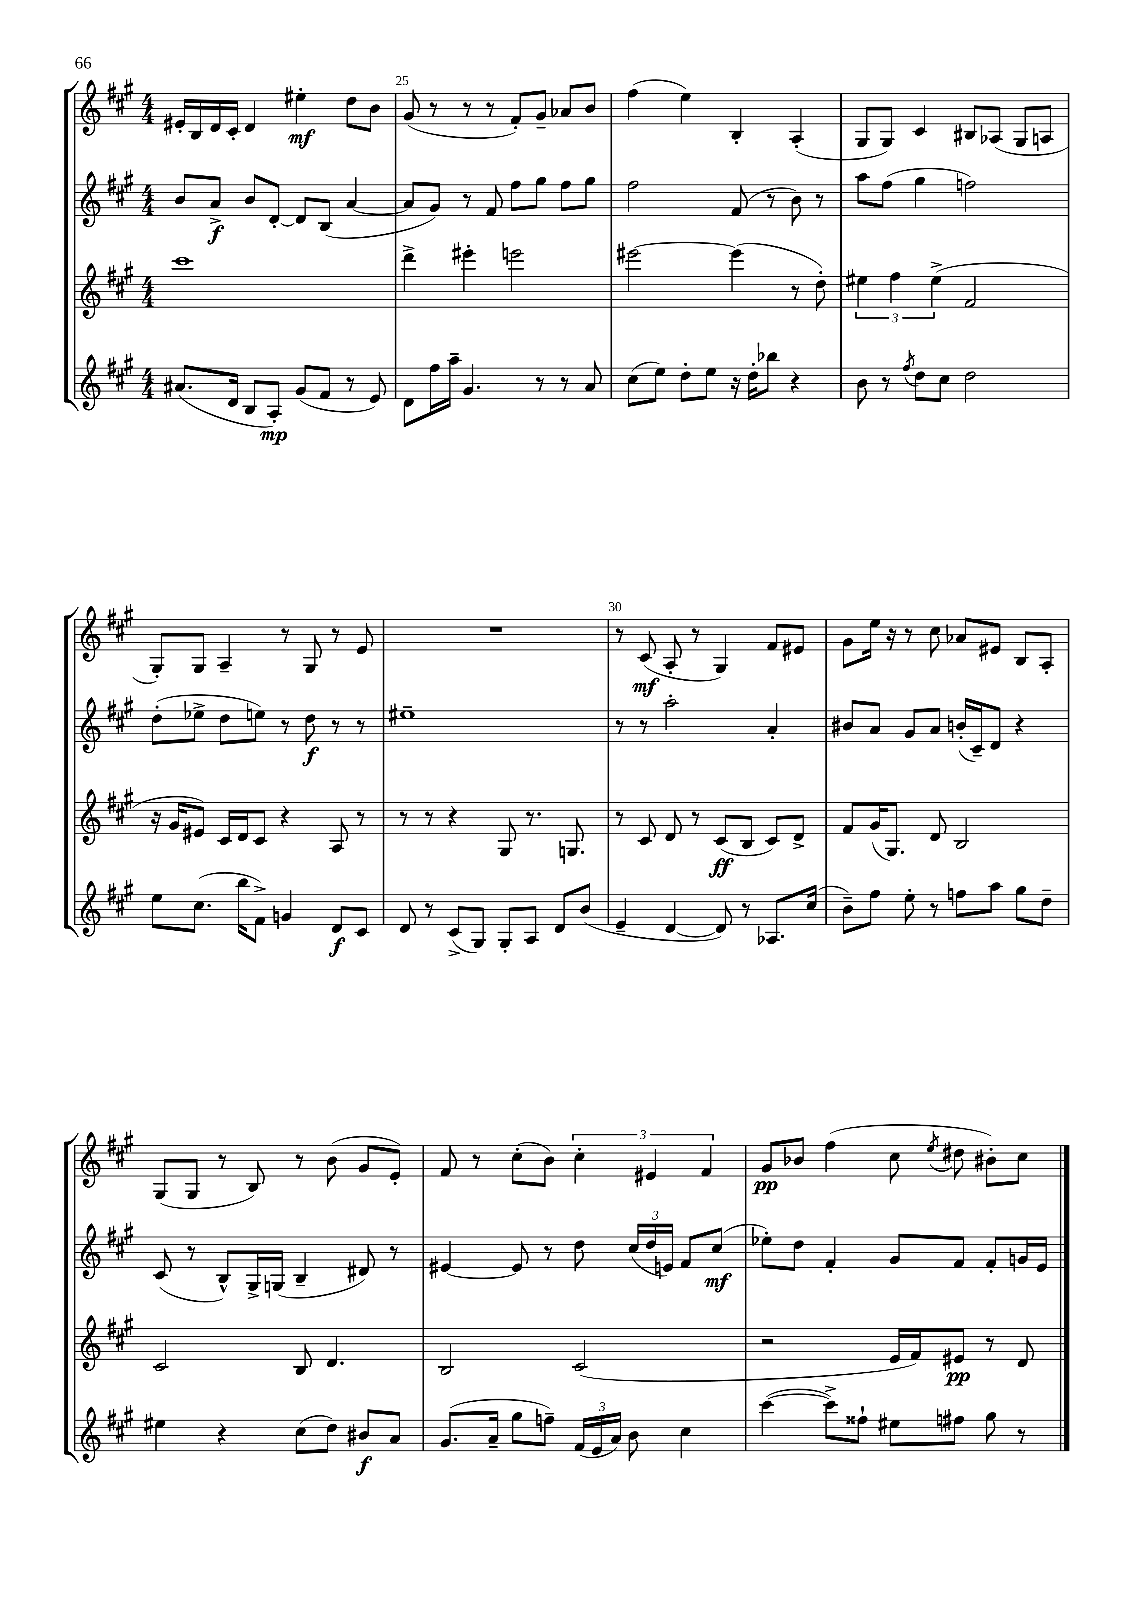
<<
\new StaffGroup <<
\new Staff = "s0" {
    \clef treble \key a \major \numericTimeSignature \time 4/4
    \autoBeamOff eis'16[-. b16 d'16 cis'16]-. d'4 eis''4-.\mf d''8[ b'8] |
    gis'8( r8 r8 r8 fis'8[-.) gis'8]-- aes'8[ b'8] |
    fis''4( e''4) b4-. a4-.( |
    gis8[ gis8]) cis'4 bis8[ aes8]( gis8[ a8] |
    gis8[-.) gis8] a4-- r8 gis8 r8 e'8 |
    R1 |
    r8 cis'8\mf( a8-. r8 gis4) fis'8[ eis'8] |
    gis'8[ e''16] r16 r8 cis''8 aes'8[ eis'8] b8[ a8]-. |
    gis8[( gis8] r8 b8) r8 b'8( gis'8[ e'8]-.) |
    fis'8 r8 cis''8[-.( b'8]) \tuplet 3/2 { cis''4-. eis'4 fis'4 } |
    gis'8[\pp bes'8] fis''4( cis''8 \acciaccatura { e''8 } dis''8 bis'8[-.) cis''8] \bar "|." |
}
\new Staff = "s1" {
    \clef treble \key a \major \numericTimeSignature \time 4/4
    \autoBeamOff b'8[ a'8]->\f b'8[ d'8]~-. d'8[ b8]( a'4~ |
    a'8[ gis'8]) r8 fis'8 fis''8[ gis''8] fis''8[ gis''8] |
    fis''2 fis'8( r8 b'8) r8 |
    a''8[ fis''8]( gis''4 f''2) |
    d''8[-.( ees''8]-> d''8[ e''8]) r8 d''8\f r8 r8 |
    eis''1-- |
    r8 r8 a''2-. a'4-. |
    bis'8[ a'8] gis'8[ a'8] b'16[-.( cis'16--) d'8] r4 |
    cis'8( r8 b8[-^) gis16-> g16]( b4-- dis'8) r8 |
    eis'4~ eis'8 r8 d''8 \tuplet 3/2 { cis''16[( d''16 e'16]) } fis'8[ cis''8]\mf( |
    ees''8[-.) d''8] fis'4-. gis'8[ fis'8] fis'8[-. g'16 e'16] \bar "|." |
}
\new Staff = "s2" {
    \clef treble \key a \major \numericTimeSignature \time 4/4
    \autoBeamOff cis'''1 |
    d'''4-> eis'''4-. e'''2 |
    eis'''2~ eis'''4( r8 d''8-.) |
    \tuplet 3/2 { eis''4 fis''4 eis''4->( } fis'2 |
    r16 gis'16[ eis'8]) cis'16[ d'16 cis'8] r4 a8 r8 |
    r8 r8 r4 gis8 r8. g8. |
    r8 cis'8 d'8 r8 cis'8[\ff( b8] cis'8[) d'8]-> |
    fis'8[ gis'16( gis8.]) d'8 b2 |
    cis'2 b8 d'4. |
    b2 cis'2( |
    r2 e'16[ fis'16) eis'8]\pp r8 d'8 \bar "|." |
}
\new Staff = "s3" {
    \clef treble \key a \major \numericTimeSignature \time 4/4
    \autoBeamOff ais'8.[( d'16] b8[ a8]-.\mp) gis'8[( fis'8] r8 e'8) |
    d'8[ fis''16 a''16]-- gis'4. r8 r8 a'8 |
    cis''8[( e''8]) d''8[-. e''8] r16 d''16[-. bes''8] r4 |
    b'8 r8 \acciaccatura { fis''8 } d''8[ cis''8] d''2 |
    e''8[ cis''8.]( b''16[ fis'8]->) g'4 d'8[\f cis'8] |
    d'8 r8 cis'8[->( gis8]) gis8[-. a8] d'8[ b'8]( |
    e'4-- d'4~ d'8) r8 aes8.[ cis''16]( |
    b'8[--) fis''8] e''8-. r8 f''8[ a''8] gis''8[ d''8]-- |
    eis''4 r4 cis''8[( d''8]) bis'8[\f a'8] |
    gis'8.[( a'16]-- gis''8[ f''8]--) \tuplet 3/2 { fis'16[( e'16 a'16]) } b'8 cis''4 |
    cis'''4~( cis'''8[->) fisis''8]-! eis''8[ fis''8] gis''8 r8 \bar "|." |
}
>>
>>
\layout { \context { \Score currentBarNumber = #24 \override BarNumber.break-visibility = ##(#f #t #t) barNumberVisibility = #(every-nth-bar-number-visible 5) } }
